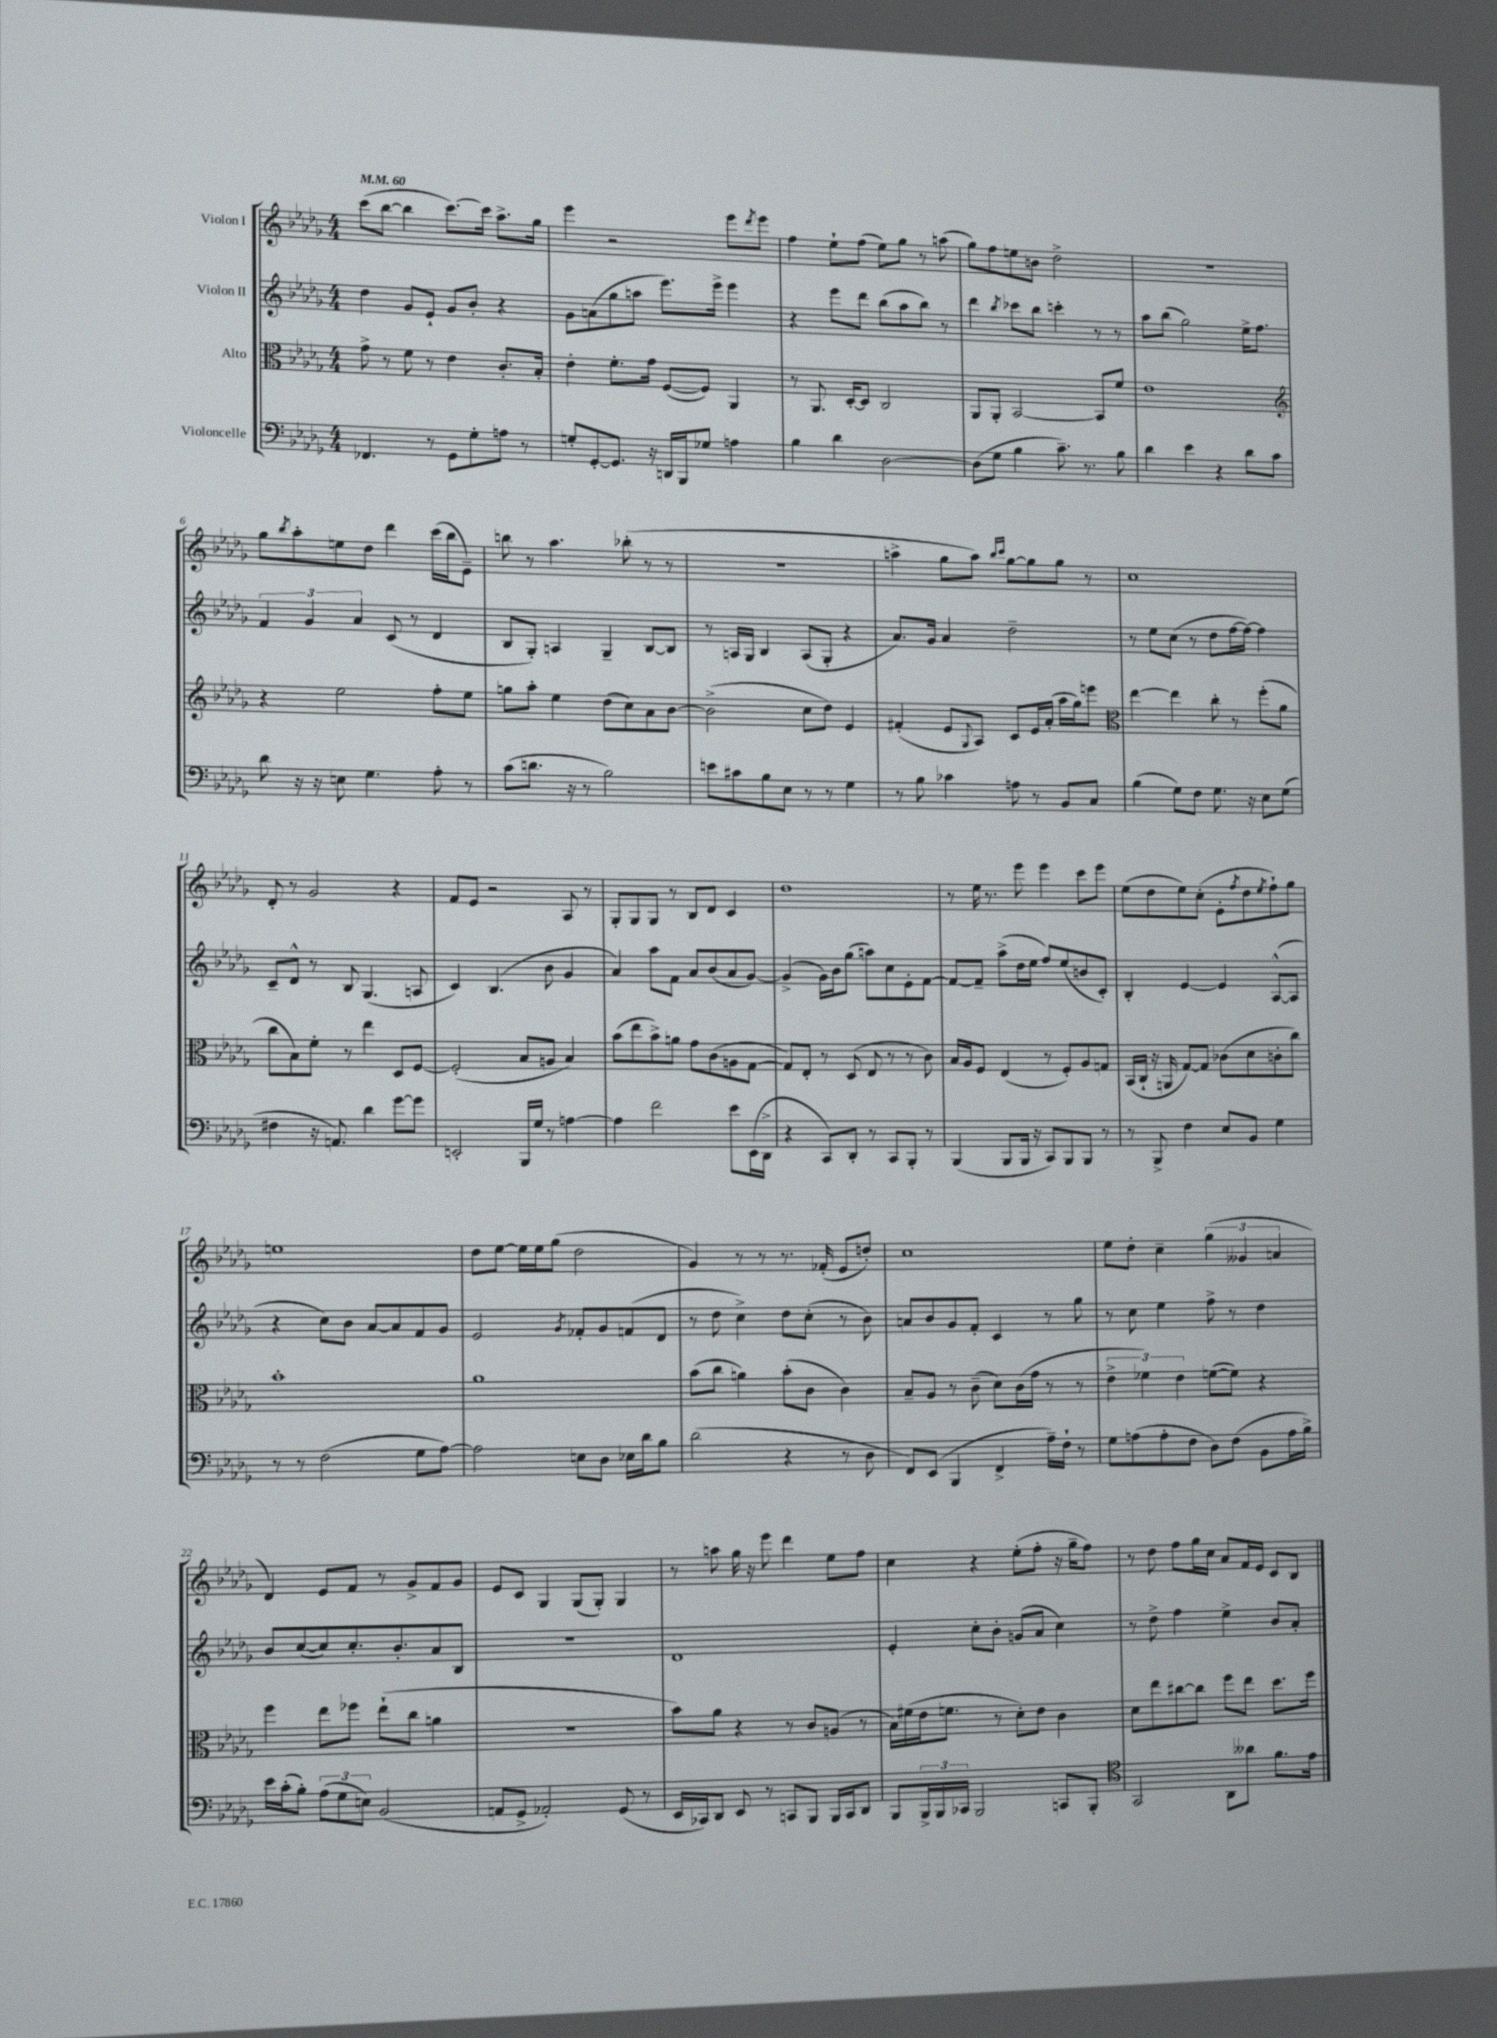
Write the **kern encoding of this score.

**kern	**kern	**kern	**kern
*staff4	*staff3	*staff2	*staff1
*clefF4	*clefC3	*clefG2	*clefG2
*k[b-e-a-d-g-]	*k[b-e-a-d-g-]	*k[b-e-a-d-g-]	*k[b-e-a-d-g-]
*M4/4	*M4/4	*M4/4	*M4/4
*MM60	*MM60	*MM60	*MM60
4.FF-/	8g-^\	4dd-\	(8ccc\L
.	8r	.	[8bb-\J
.	8f\	8g-/L	4bb-\]
8r	8r	8e-`/J	.
8GG-\L	4e-\	8g-/L	[8.ccc\L)
8G-'\	.	8b-'/J	.
.	.	.	16ccc\]Jk
8A\J	8.c'/L	4r	8.aa-^\L
8r	.	.	.
.	16B-'/Jk	.	16gg-\Jk
=	=	=	=
8G'/L	4e-'\	8g-\L	4eee-\
[8GG-'/	.	(8a\	.
8.GG-/]J	8.f'\L	8gg-\	2r
.	.	8aa\J	.
16r	16g-\Jk	.	.
16DD/LL	([8F/L	8.eee-\L)	.
16BBB-/J	.	.	.
8G-/J	8F/]J)	.	.
.	.	16eee-^\Jk	.
4A\	4AA-/	4eee-\	8eee-\L
.	.	.	8qddd-/
.	.	.	8eee-\J
=	=	=	=
4B-\	8r	4r	4ff\
.	8.AA-/	.	.
4d-\	.	8eee-\L	8ee-`\L
.	[16D-'/LK	.	.
.	8D-/]J	8ddd-\J	(8ff\J
[2D-\	2C/	(8bb-\L	8ee-\L)
.	.	8aa-\	8gg-\J
.	.	8bb-\J)	8r
.	.	8r	(8aa\
=	=	=	=
(8D-\]L	8AA-/L	4ddd-\	8gg-\L)
8G-\J	8AA-'/J	.	8ff\
.	.	8qbb-/	.
4B-\	[2BB-/	8ccc-\L	8ee\
.	.	8bb-\J	8b\J
8.c~\)	.	4ccc'\	2dd-^\
8.r	.	.	.
.	8BB-/]L	8r	.
8B-\	8f/J	8r	.
=	=	=	=
4d-\	1e-	8aa-\L	1r
.	.	(8bb-\J	.
4e-\	.	2gg-\)	.
4r	.	.	.
8d-\L	.	16ee-^\LK	.
.	.	8.ff\J	.
8c\J	.	.	.
=	=	=	=
*	*clefG2	*	*
8d-\	4r	6f/	8gg-\L
.	.	.	8qbb-/
16r	.	.	8aa-'\
.	.	6g-/	.
16r	.	.	.
8E\	2ee-\	.	8ee\
.	.	6a-/	.
4.G-\	.	.	8dd-\J
.	.	(8c/	4ddd-\
.	.	8r	.
8A-'\	8ff'\L	4d-/	(16ccc\LL
.	.	.	16bb-\J
8r	8ee-\J	.	8e-~\J)
=	=	=	=
(8c\L	8gg\L	8B-/L	8bb\
8.d\J	8aa-'\J	8G-'/J)	8r
.	4ee-\	4A/	4.aa-\
16r	.	.	.
8r	.	.	.
2B-\)	(8dd-\L	4G-~/	.
.	8cc\)	.	(8bb-'\
.	8a-\	[8B-/L	8r
.	[8b-\J	8B-/]J	8r
=	=	=	=
8e\L	(2b-^\]	8r	1r
8c#\	.	16A/LL	.
.	.	16G-/JJ	.
8B-\	.	4B-/	.
8E-\J	.	.	.
8r	8cc\L	(8A/L	.
8r	8dd-\J)	8G-'/J	.
4G-\	4e-/	4r	.
=	=	=	=
8r	(4f#'/	8.a-/L)	4aa^\
8B-\	.	.	.
.	.	16g-/Jk	.
4c-\	8e-/L	4a-/	8gg-\L
.	8qqG-/	.	.
.	8A-/J)	.	8aa\J)
.	.	.	16qqbb-/LL
.	.	.	16qqccc/JJ
8A\	8c/L	2dd-~\	[8gg-\L
8r	16e-/L	.	8gg-\]
.	(16a-'/JJ	.	.
8BB-/L	16aa-\LL	.	8gg-\J
.	16gg-\J)	.	.
8C/J	8eee\J	.	8r
=	=	=	=
*	*clefC3	*	*
(4B-\	[4ee-\	8r	1cc
.	.	8ee-\L	.
8G-\L)	4ee-\]	(8cc\J	.
8F\J	.	8r	.
8.G-\	8cc'\	8dd-\L	.
.	8r	[16ff\L	.
16r	.	16ff\_JJ)	.
8E-\L	(8ff'\L	4ff\]	.
(8G-\J	8a-\J	.	.
=	=	=	=
4F#\	8cc\L	8c~/L	8d-'/
.	8B-\)	8d-^^/J	8r
16r	8f'\J	8r	2g-/
8.AA/)	.	.	.
.	8r	8B-/	.
4d-\	4ee-\	(4.G-/	.
[8g-\L	8D-/L	.	4r
8g-\]J	[8F/J	8A/	.
=	=	=	=
2EE'/	(2F'/]	4c/)	8f/L
.	.	.	8e-/J
.	.	(4.B-/	2r
16BBB-/LL	8B-/L	.	.
16G-/JJ	.	.	.
8r	8A/J	8b-\	.
[4A\	4B-/)	4g-/	8A-/
.	.	.	8r
=	=	=	=
4A\]	(8b-\L	4a-/)	8G-'/L
.	8ee-\	.	8G-/
2f\	8b-^\)	8aa-\L	8G-/J
.	8a\J	8f\J	8r
.	8g-\L	8a-/L	8B-/L
.	(8c\	(8b-/	8d-/J
8e-\L	8A\	8a-/	4c/
(16EE-\L	[8G-\J	[8g-/J)	.
16DD-^\JJ	.	.	.
=	=	=	=
4r	8G-/]L)	(4g-^/]	1dd-
.	8E-'/J	.	.
8CC/L)	8r	16g-\LL)	.
.	.	16b-\J	.
8DD-'/J	(8D-/	(8gg-\J	.
8r	8E-/	8aa\L)	.
8CC/L	8r	8cc\	.
8BBB-'/J	8r	8e-'\	.
8r	8c\)	[8f\J	.
=	=	=	=
(4BBB-/	16B-/LL	8f/_L	8r
.	16A-/J	.	.
.	8F/J	8f~/]J	16ee-\
.	.	.	8.r
8BBB-/L	(4E-/	(8aa-^\L	.
16BBB-/Jk	.	16dd-\L	8eee-\
16r	.	16ee-\JJ	.
8CC/L)	8r	8ff/L)	4eee-\
8BBB-/	8F'/L)	(8ee-/	.
8BBB-/J	8A-/	8b/	8ccc\L
8r	8G/J	8c'/J)	8eee-\J
=	=	=	=
8r	(16BB-/LL	4B-'/	(8ee-\L
.	16C`/JJ	.	.
8BBB-^/	16r	.	8dd-\
.	16AA/	.	.
4F\	[8G-/L)	[4e-/	8ee-\)
.	8G-/]J	.	(8cc'\J
8E-/L	(8c-\L	4e-/]	8e-'\L
.	.	.	8qff/
8BB-/J	8d-\	.	8dd-\
.	.	.	8qee-/
4G-\	8c'\	([8A-^^/L	8ff`\)
.	8cc\J)	8A-/]J	8gg-\J
=	=	=	=
8r	1b-'	4r	1ee
8r	.	.	.
(2F\	.	8cc\L)	.
.	.	8b-\J	.
.	.	[8a-/L	.
.	.	8a-/]	.
8G-\L	.	8f/	.
[8A-\J)	.	8g-/J	.
=	=	=	=
2A-\]	1a-	2e-/	8dd-\L
.	.	.	[8ee-\J
.	.	.	16ee-\]LL
.	.	.	16ee-\J
.	.	.	(8gg-\J
.	.	8qg-/	.
8E\L	.	8f-'/L	2dd-\
8D-\J	.	8g-/	.
16E-\LL	.	(8f/	.
16d-\J	.	.	.
8B-\J	.	8d-/J	.
=	=	=	=
(2d-\	(8b-\L	8r	4g-/)
.	8cc\J	8dd-\	.
.	4a\)	4cc^\)	8r
.	.	.	8r
4r	(8b-'\L	8dd-\L	8.r
.	8c\J	(8cc'\J	.
.	.	.	(16f-'/
8r	4c\)	8r	8e-/L
8D-\	.	8b-\)	8dd'/J)
=	=	=	=
8FF/L)	8B-~/L	8a/L	1cc
(8EE-/J	8A-/J	8b-/	.
4BBB-/	8r	8g-/	.
.	(8c~\	8f'/J	.
4FF^/	8d-\L)	4c/	.
.	(16c\L	.	.
.	16g-\JJ	.	.
16A-~\LL)	8r	8r	.
16F`\JJ	.	.	.
8r	8r	8gg-\	.
=	=	=	=
8G-\L	6e-^\	8r	8ee-\L
(8A\	.	8cc\	8dd-'\J
.	6f-\)	.	.
8A'\	.	4ee-\	4cc~\
.	6e-\	.	.
8F\J	.	.	.
8D-\L)	([8f\L	8ff^\	(6gg-\
(8F\J	8f\]J)	8r	.
.	.	.	6g--/
8BB-\L	4r	4dd-\	.
.	.	.	6a/
16A\L	.	.	.
16B-^\JJ)	.	.	.
=	=	=	=
16e-\LL	4ff\	8b-/L	4d-/)
(16c'\J	.	.	.
8B-'\J)	.	([8cc/	.
(12A-\L	8ee-\L	8cc/])	8e-/L
12G-\	.	.	.
.	8ff-\J	8.cc'/	8f/J
12E\J)	.	.	.
(2BB-/	(8ee-`\L	.	8r
.	.	8.b-'/	.
.	8cc\J	.	8g-^/L
.	4a\	8a-/	8f/
.	.	8B-/J	8g-/J
=	=	=	=
8AA/L	1r	1r	8e-/L
8GG-^/J	.	.	8c/J
2AA-'/)	.	.	4G-/
.	.	.	(8G-/L
.	.	.	8G-'/J)
(8GG-/	.	.	4G-/
8r	.	.	.
=	=	=	=
16EE-/LL	8b-\L)	1d-	8r
16CC-/J)	.	.	.
8DD-/J	8a-\J	.	8aa\
8EE-/	4r	.	16gg-\
.	.	.	16r
8r	.	.	8eee-\
8CC/L	8r	.	4ddd-\
8BBB-/J	8c/L	.	.
16BBB-/LL	(8A/J	.	8ee-\L
16CC/J	.	.	.
8DD-/J	8r	.	8ff\J
=	=	=	=
8BBB-/L	16B-\LL)	4e-'/	4cc\
.	(16f#\	.	.
24BBB-^/L	16e-\J	.	.
24BBB-/	.	.	.
.	8.f\J	.	.
24CC-/JJ	.	.	.
2BBB-/	.	8cc'\L	4r
.	8r	8b-'\J	.
.	8d-'\L)	(8g/L	(8ee-'\L
.	8e-\J	8a-/J	8ff'\J
8CC/L	4c\	4cc\)	16r
.	.	.	16gg-~\LK
8BBB-'/J	.	.	8ff\J)
=	=	=	=
*clefC4	*	*	*
2GG-/	8d-\L	8r	8r
.	8ee-\	8dd-^\	8dd-\
.	[8cc#\	4ff\	8ff\L
.	8cc#\]J	.	16gg-\L
.	.	.	16cc\JJ
8AA-\L	8ff\L	4ee-^\	8a-/L
8a--\J	8ee-\J	.	16f/L
.	.	.	16e-/JJ
8.f\L	8.dd-\L	8b-/L	8c/L
.	.	8a-'/J	8B-/J
16e-\Jk	16ff\Jk	.	.
==	==	==	==
*-	*-	*-	*-
